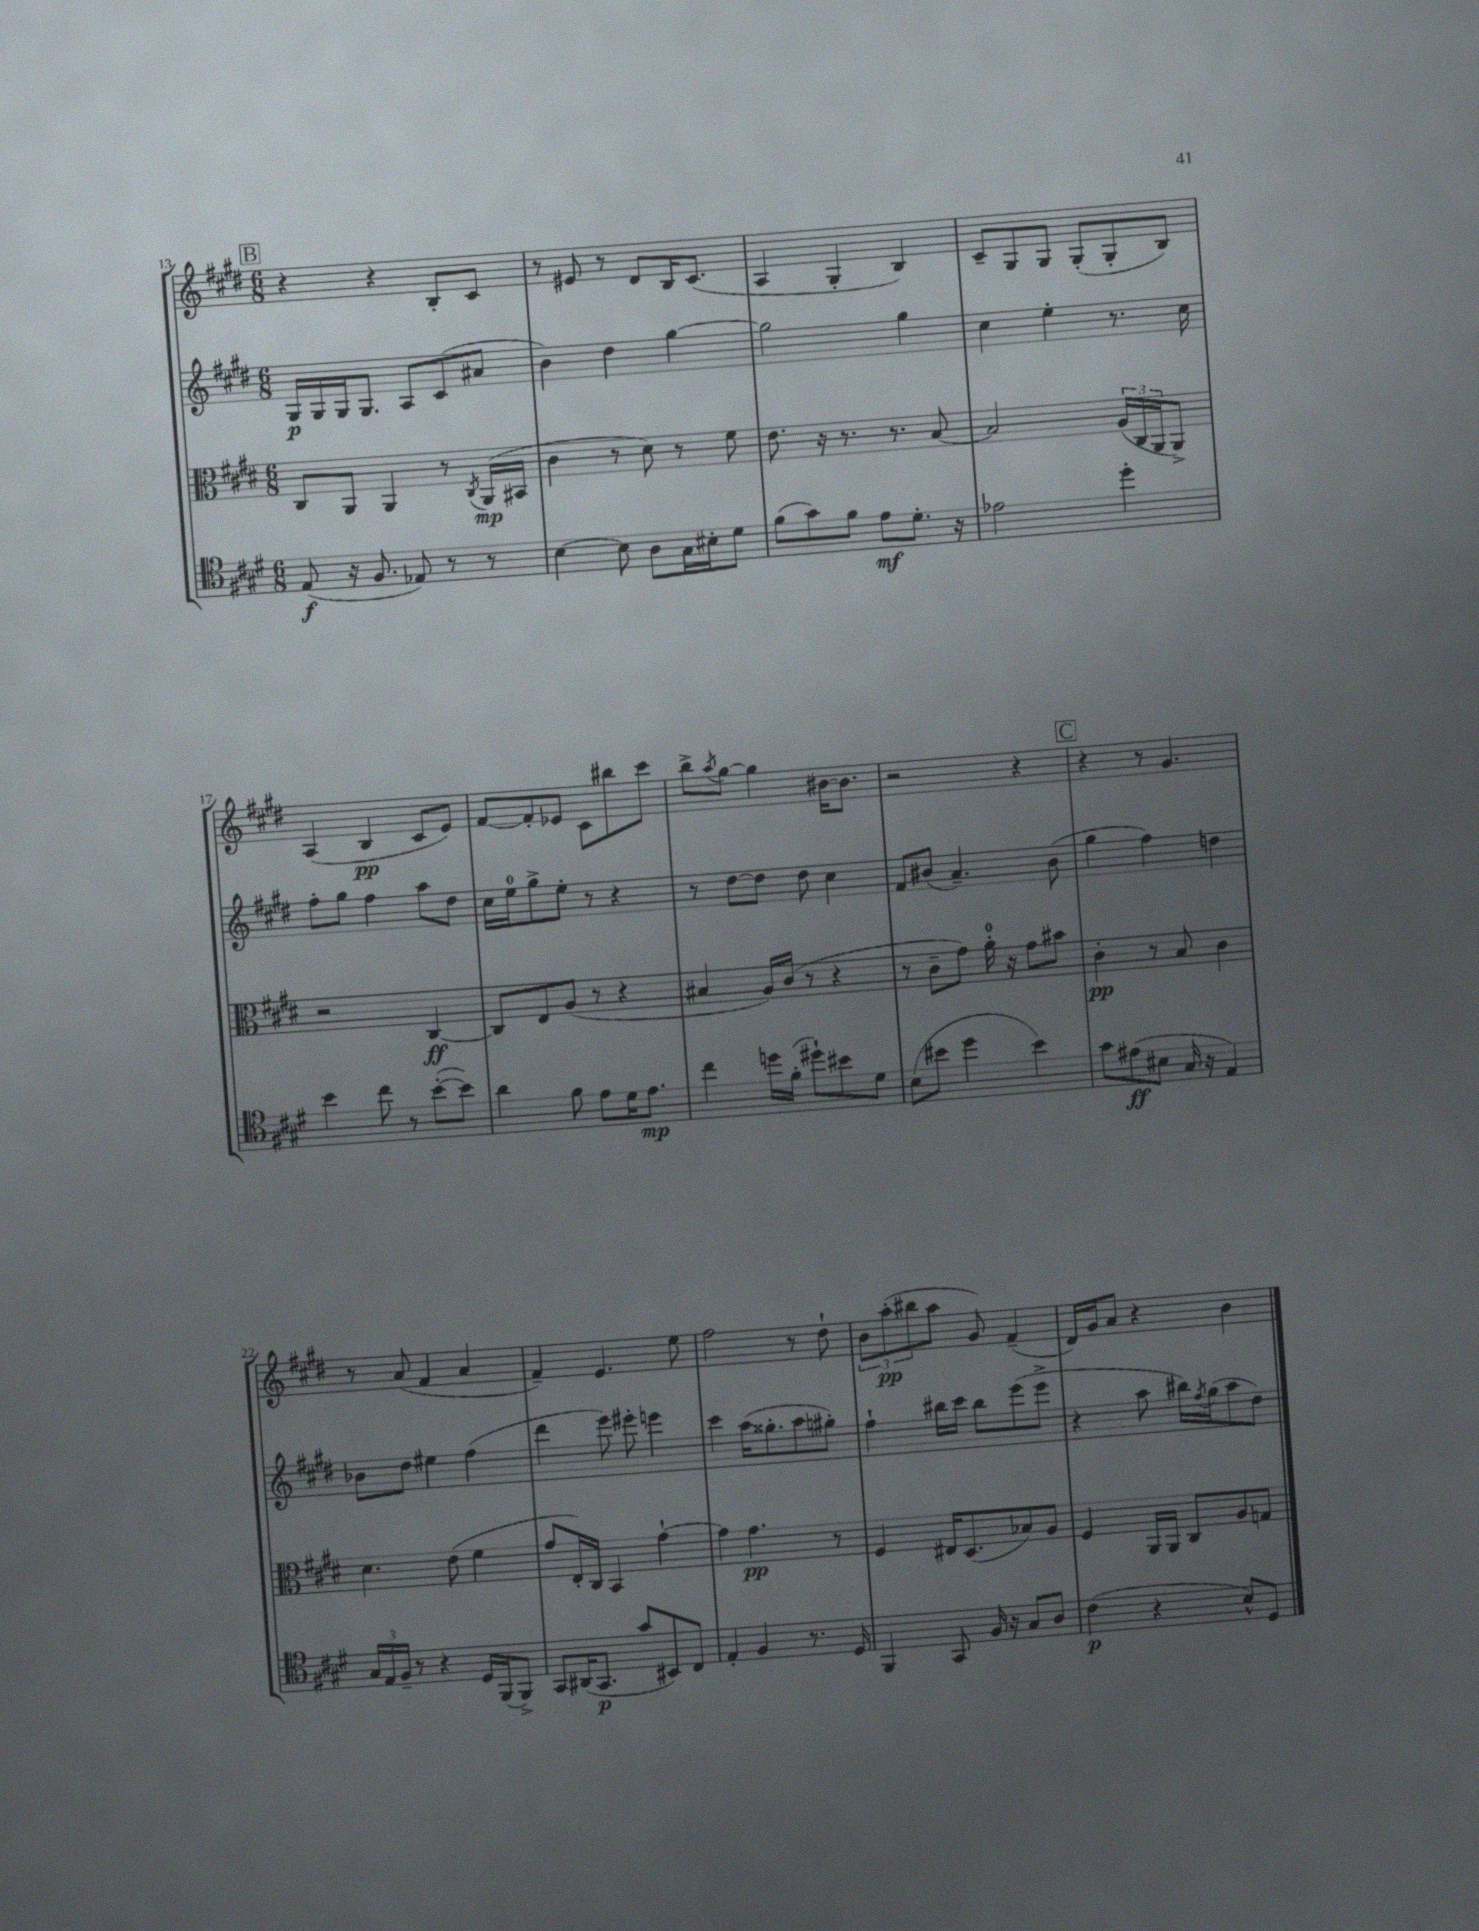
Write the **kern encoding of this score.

**kern	**kern	**kern	**kern
*staff4	*staff3	*staff2	*staff1
*clefC4	*clefC3	*clefG2	*clefG2
*k[f#c#g#d#]	*k[f#c#g#d#]	*k[f#c#g#d#]	*k[f#c#g#d#]
*M6/8	*M6/8	*M6/8	*M6/8
(8E	8C#	16G#	4r
.	.	16G#	.
16r	8AA	16G#	.
8.F#	.	8.G#	.
.	4AA	.	4r
8E-)	.	8A	.
8r	8r	(8c#	8B'
.	8qC#	.	.
8r	(16AA	8a#	8c#
.	16BB#	.	.
=	=	=	=
[4B	4c#	4b)	8r
.	.	.	8e#
8B]	8r	4dd#	8r
8A	8d#)	.	8d#
16G#	8r	[4gg#	16B
16B#'	.	.	(8.c#
8d#	8f#	.	.
=	=	=	=
(8f#	8.e	2gg#]	4A
8g#)	.	.	.
.	16r	.	.
8f#	8.r	.	4G#'
8e	.	.	.
.	8.r	.	.
8.d#'	.	4gg#	4B)
.	[8B	.	.
16r	.	.	.
=	=	=	=
2e-	2B]	4cc#	8c#~
.	.	.	8G#
.	.	4ee'	8G#
.	.	.	(8G#'
4dd#'	(24A	8.r	8G#'
.	24C#	.	.
.	24AA	.	.
.	8AA^)	.	8B)
.	.	16cc#	.
=	=	=	=
4b	2r	8ff#'	(4A
.	.	8gg#	.
8cc#	.	4ff#	4B
8r	.	.	.
([8b'	[4C#	8aa	8c#
8b])	.	8dd#	8e)
=	=	=	=
4a	8C#]	16cc#	[8f#
.	.	16ee	.
.	8E	8gg#^	8f#']
8f#	(8A	8ee'	8e-
8e	8r	8r	8c#
16d#	4r	4r	8bb#
8.e	.	.	.
.	.	.	8ccc#
=	=	=	=
4cc#	4B#	8r	8bb^
.	.	.	8qaa
.	.	[8dd#	[8gg#
16dd	16A)	8dd#]	4gg#]
(16f#'	(16c#	.	.
8dd#`)	8r	8dd#	.
8b#	4r	4cc#	[16b#
.	.	.	8.b#]
8d#	.	.	.
=	=	=	=
(8B	8r	8f#	2r
8b#	8c#~	(8b#	.
4dd#	8g#)	4.a~)	.
.	16a'	.	.
.	16r	.	.
4b#)	8g#	.	4r
.	8b#	(8b#	.
=	=	=	=
8g#	4c#'	4gg#	4r
(8e#	.	.	.
8B#	8r	4ff#)	8r
16G#	8B	.	4.g#
16r	.	.	.
4E)	4c#	4dd	.
=	=	=	=
24G#	4.d#	8b-	8r
24E	.	.	.
24F#~	.	.	.
8r	.	8dd#	(8a
4r	.	4ee#	4f#
.	(8e	.	.
16D#	4f#	(4ff#	4a
(16FF#	.	.	.
8FF#^)	.	.	.
=	=	=	=
8GG#	8g#	4ddd#	4f#~)
(16AA#	16E')	.	.
8.GG#	16C#	.	.
.	4BB	8eee)	4.e
8g#	.	8eee#'	.
8BB#)	[4g#`	4eee	.
8C#	.	.	8ee
=	=	=	=
4E'	4g#]	4ccc#	2ff#
4F#	4.g#	(16aa	.
.	.	8.gg##'	.
8.r	.	8aa	8r
.	8r	8gg#')	8dd#`
16D#	.	.	.
=	=	=	=
4FF#	4F#	4ff#`	12b
.	.	.	(12aa'
.	.	.	12bb#
8GG#	16E#	16bb#	8aa
.	(8.D#	16ccc#	.
16F#	.	8bb#	8g#)
16r	.	.	.
8G#	8B-)	(8eee	(4f#~
8A	8A	8eee^	.
=	=	=	=
(4c#	4F#	4r	16d#)
.	.	.	16g#
.	.	.	8a
4r	16AA	8aa	4r
.	16AA	.	.
.	8C#	16bb#)	.
.	.	8qff#	.
.	.	(16gg#	.
8B^^)	8A	8aa	4b
8D#	8G	8dd#)	.
==	==	==	==
*-	*-	*-	*-
